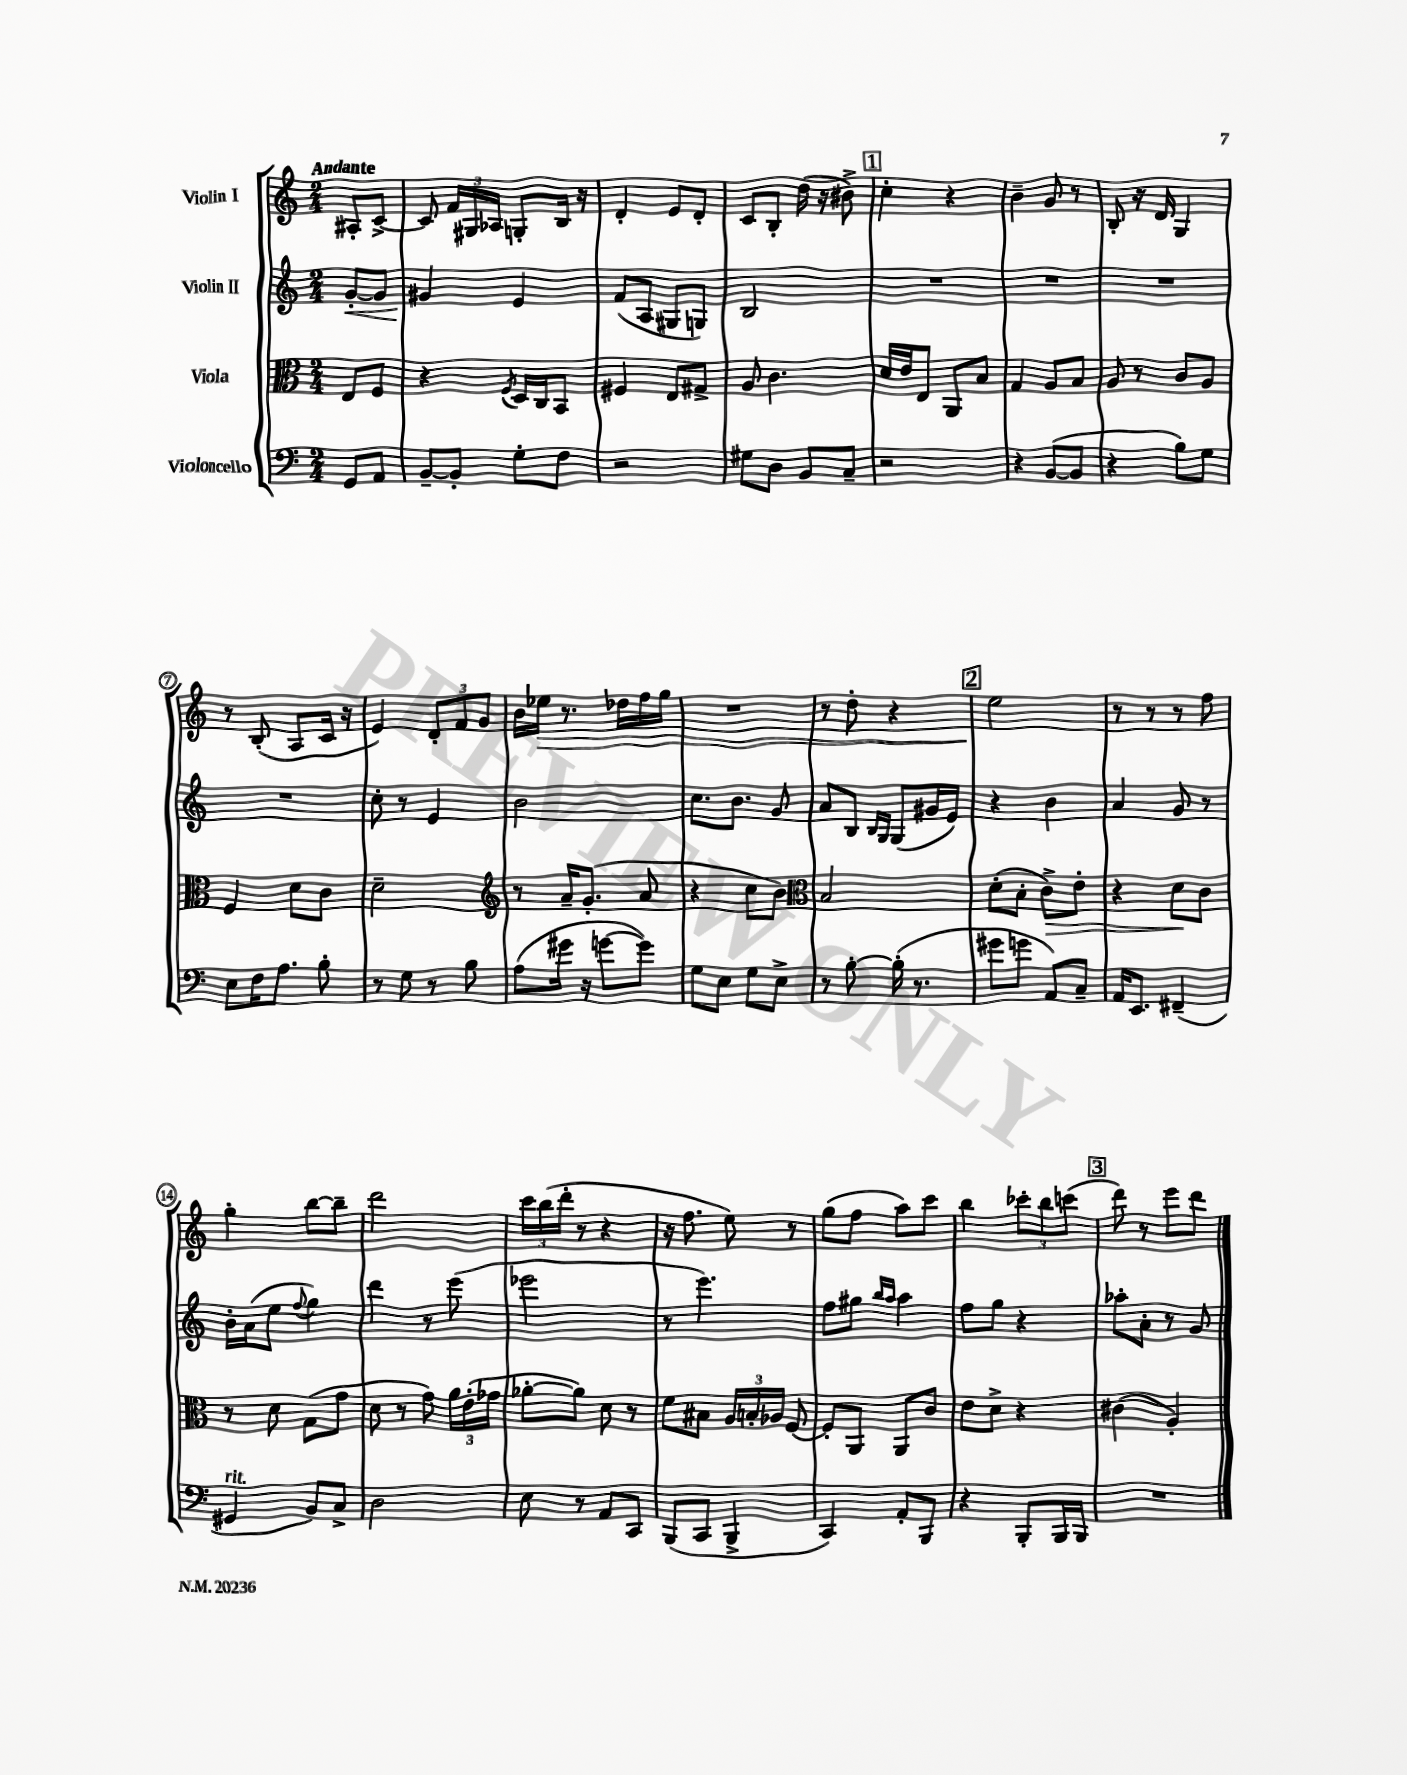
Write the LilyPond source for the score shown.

<<
\new StaffGroup <<
\new Staff = "s0" \with { instrumentName = "Violin I" } {
    \clef treble \key c \major \numericTimeSignature \time 2/4 \partial 4 \tempo "Andante"
    \autoBeamOff ais8[-. c'8]~-> |
    c'8 \tuplet 3/2 { f'16[ gis16 aes16] } g8[-. b16] r16 |
    d'4-. e'8[ d'8]-. |
    c'8[ b8]-. d''16( r16 bis'8->) |
    \mark \markup { \box "1" } c''4-. r4 |
    b'4-- g'8 r8 |
    b8-. r16 d'16 g4 |
    r8 b8-.( a8[ c'16] r16 |
    e'4) \tuplet 3/2 { d'8[-. f'8 g'8] } |
    b'16[ ees''16]\> r8. des''16[ f''16 g''16] |
    R2 |
    r8 d''8-. r4 |
    \mark \markup { \box "2" } e''2\! |
    r8 r8 r8 f''8 |
    g''4-. b''8[~ b''8]-- |
    d'''2 |
    \tuplet 3/2 { c'''16[ b''16( d'''16]-. } r8 r4 |
    r16 f''8. e''8) r8 |
    g''8[( f''8] a''8[) c'''8] |
    b''4 \tuplet 3/2 { ces'''8[-. b''8 c'''8]( } |
    \mark \markup { \box "3" } d'''8) r8 e'''8[ d'''8] \bar "|." |
}
\new Staff = "s1" \with { instrumentName = "Violin II" } {
    \clef treble \key c \major \numericTimeSignature \time 2/4 \partial 4
    \autoBeamOff g'8[~-.\< g'8] |
    gis'4\! e'4 |
    f'8[( a8] gis8[ g8]) |
    b2 |
    \mark \markup { \box "1" } R2 |
    R2 |
    R2 |
    R2 |
    c''8-. r8 e'4 |
    b'2 |
    c''8.[ b'8.] g'8 |
    a'8[ b8] \grace { b16[ g16] } g8[( gis'16 e'16]) |
    \mark \markup { \box "2" } r4 b'4 |
    a'4 g'8 r8 |
    b'16[-. a'16( e''8] \appoggiatura { f''8 } g''4) |
    d'''4 r8 e'''8( |
    ees'''2 |
    r8 e'''4.) |
    f''8[ gis''8] \grace { b''16[ a''16] } a''4 |
    f''8[ g''8] r4 |
    \mark \markup { \box "3" } aes''8[-. a'8]-. r8 g'8 \bar "|." |
}
\new Staff = "s2" \with { instrumentName = "Viola" } {
    \clef alto \key c \major \numericTimeSignature \time 2/4 \partial 4
    \autoBeamOff e8[ f8] |
    r4 \acciaccatura { f8 } d16[ c16 b,8] |
    fis4 e8[ gis8]-> |
    a8 c'4. |
    \mark \markup { \box "1" } d'16[ e'16 e8] a,8[ b8] |
    g4 a8[ b8] |
    a8 r8 c'8[ a8] |
    f4 d'8[ c'8] |
    d'2-- |
    \clef treble r8 a'16[-- g'8.]-.( a'8 |
    r4 c''8[ b'8]) |
    \clef alto b2 |
    \mark \markup { \box "2" } d'8[-.( b8]-. c'8[->\>) e'8]-. |
    r4 d'8[\! c'8] |
    r8 d'8 g8[( g'8] |
    d'8 r8 g'8) \tuplet 3/2 { a'16[ e'16-.( ges'16] } |
    aes'8[~-. aes'8]) d'8 r8 |
    f'8[ bis8] \tuplet 3/2 { a16[ b16-. aes16] } f8~ |
    f8[-. a,8] a,8[ c'8] |
    e'8[ d'8]-> r4 |
    \mark \markup { \box "3" } cis'4( a4-.) \bar "|." |
}
\new Staff = "s3" \with { instrumentName = "Violoncello" } {
    \clef bass \key c \major \numericTimeSignature \time 2/4 \partial 4
    \autoBeamOff g,8[ a,8] |
    b,8[~-- b,8]-. g8[-. f8] |
    r2 |
    gis8[ d8] b,8[ c8]-- |
    \mark \markup { \box "1" } r2 |
    r4 b,8[~( b,8] |
    r4 b8[) g8] |
    e8[ f16 a8.] b8-. |
    r8 g8 r8 b8 |
    a8[( gis'16] r16 g'8[~ g'8]) |
    g8[ e8] g8[ e8]-> |
    r8 b8~-. b16-.( r8. |
    \mark \markup { \box "2" } gis'8[ g'8] a,8[) c8]-- |
    a,16[ e,8.] fis,4--( |
    gis,4^\markup { \italic "rit." } b,8[) c8]-> |
    d2 |
    e8 r8 a,8[ c,8] |
    b,,8[( c,8] b,,4-> |
    c,4) a,8[-. b,,8] |
    r4 b,,8[-. b,,16 b,,16] |
    \mark \markup { \box "3" } R2 \bar "|." |
}
>>
>>
\layout { \context { \Score \override BarNumber.stencil = #(make-stencil-circler 0.1 0.3 ly:text-interface::print) } }
